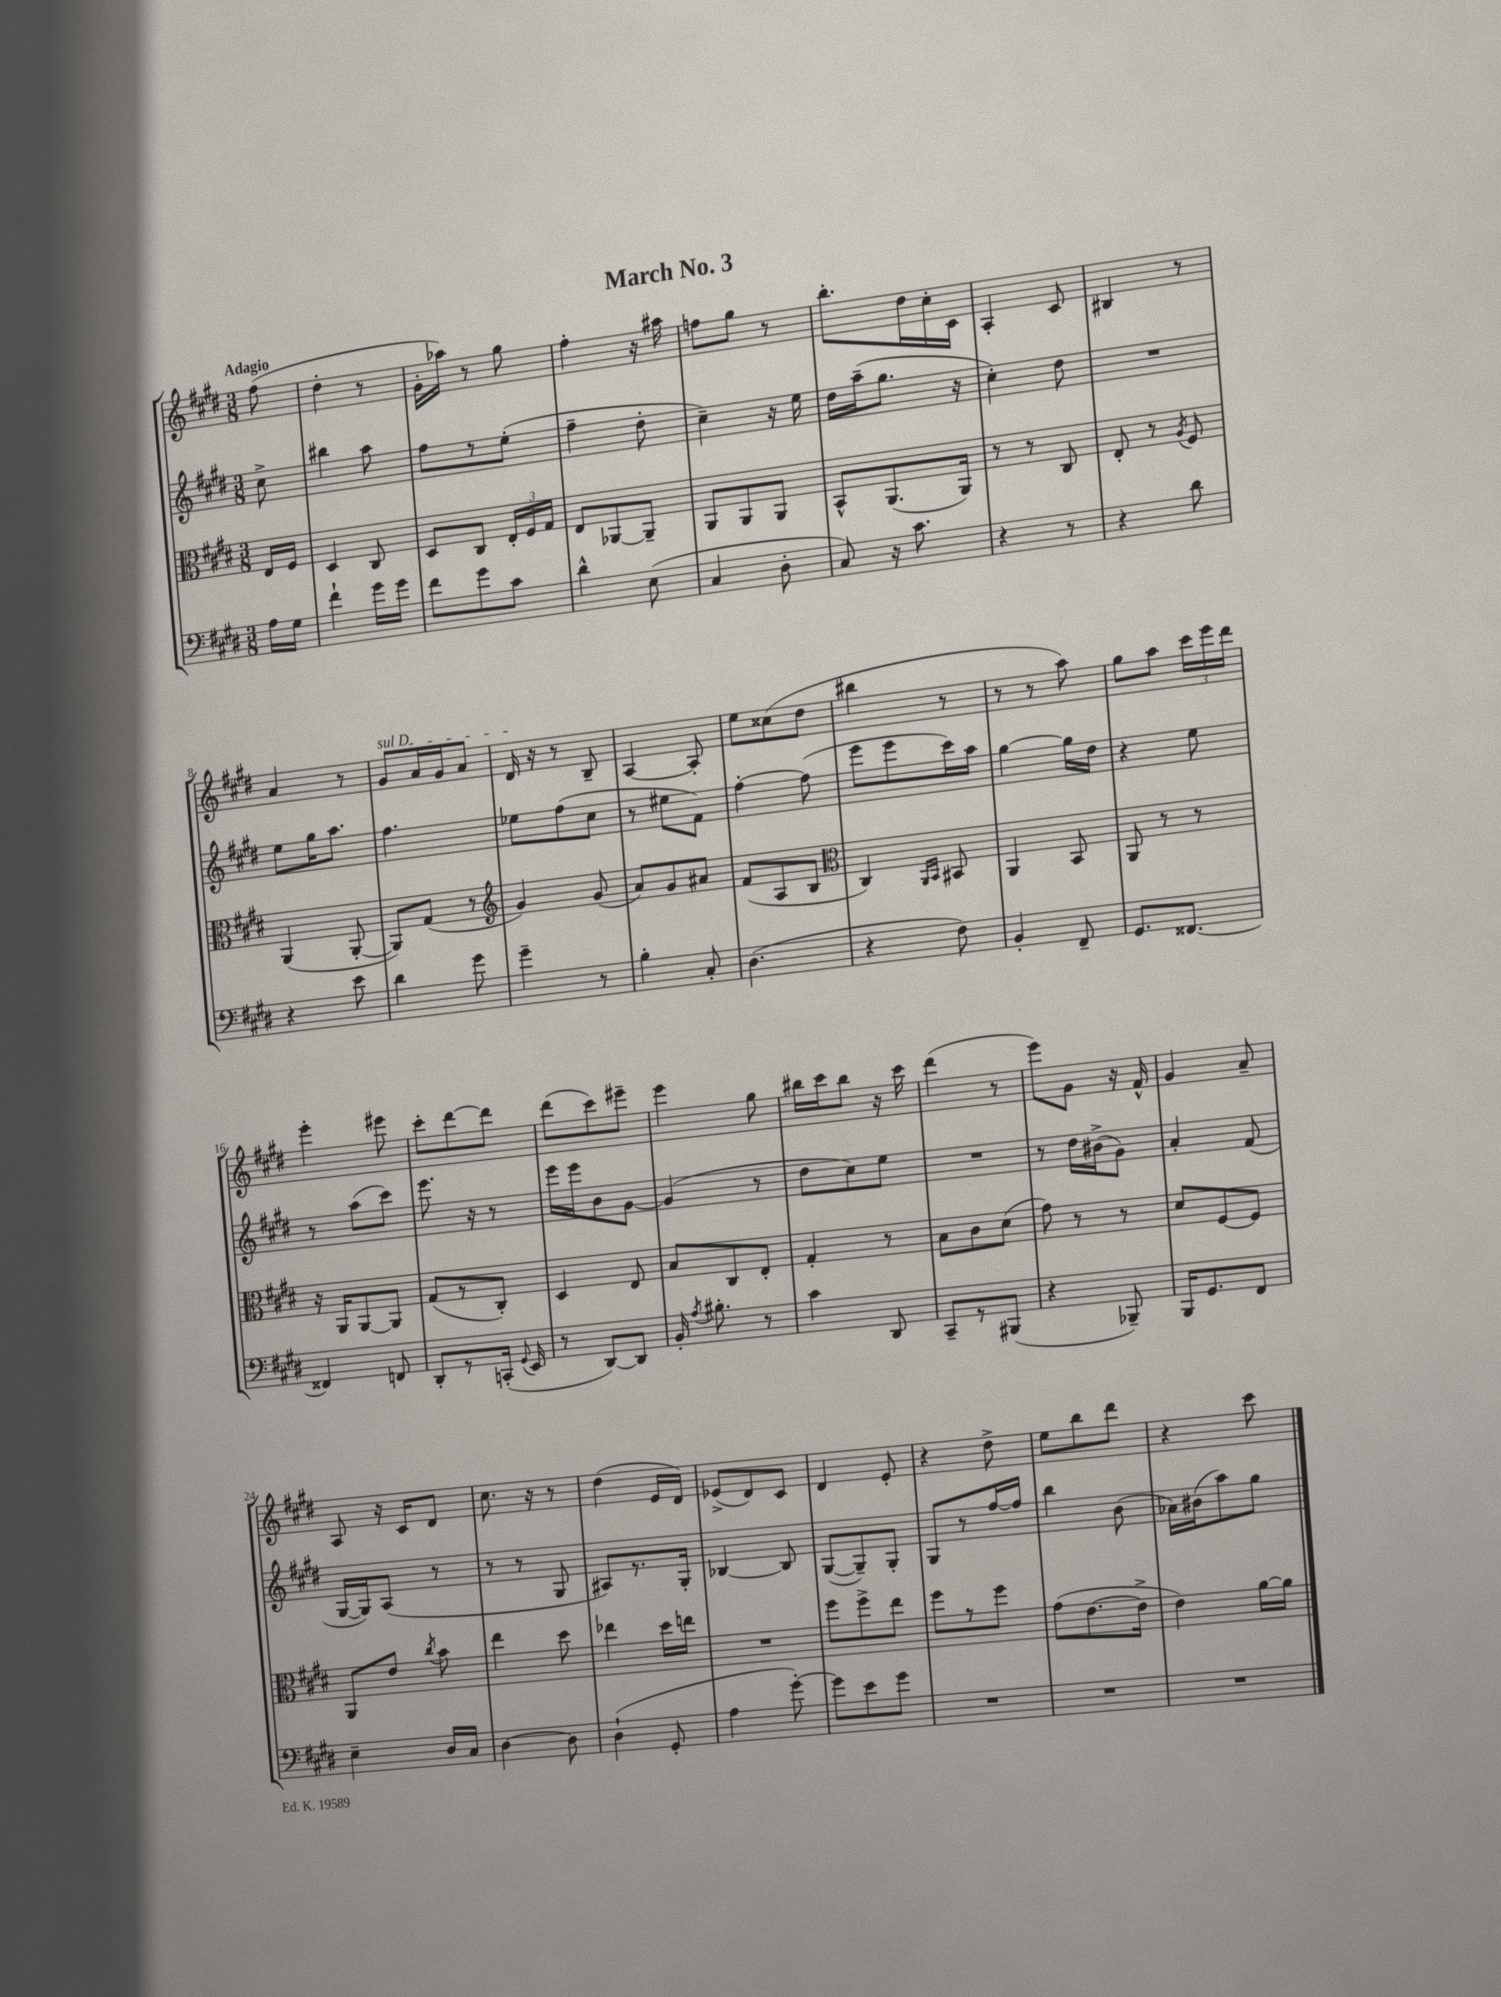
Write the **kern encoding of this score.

**kern	**kern	**kern	**kern
*staff4	*staff3	*staff2	*staff1
*clefF4	*clefC3	*clefG2	*clefG2
*k[f#c#g#d#]	*k[f#c#g#d#]	*k[f#c#g#d#]	*k[f#c#g#d#]
*M3/8	*M3/8	*M3/8	*M3/8
16A\LL	16E/LL	8cc#^\	(8ff#\
16G#\JJ	16F#/JJ	.	.
=	=	=	=
4f#`\	4D#/	4bb#\	4dd#'\
16g#\LL	8C#/	8aa\	8r
16g#\JJ	.	.	.
=	=	=	=
8f#\L	8D#/L	8ff#\L	16g#'\LL
.	.	.	16aa-\JJ)
8g#\	8C#/J	8r	8r
8c#\J	24E'/LL	(8ee'\J	8gg#\
.	24F#/	.	.
.	24G#/JJ	.	.
=	=	=	=
4d#^^\	8E/L	4ff#~\	4ff#'\
.	[8AA-/	.	.
(8E\	8AA-~/]J	8dd#'\	16r
.	.	.	16aa#\
=	=	=	=
4C#/	8AA/L	4cc#~\)	8ff\L
.	8AA/	.	8gg#\J
8D#'\	8AA/J	16r	8r
.	.	16ee\	.
=	=	=	=
8C#/)	8BB^^/L	16dd#\LL	8.bb'\L
.	.	(16aa~\J	.
16r	(8.AA/	8.gg#\J	.
8.c#\	.	.	16dd#\L
.	.	.	16cc#'\
.	16AA/Jk)	16r	16c#\JJ
=	=	=	=
4r	8r	4cc#'\)	4A'/
.	8r	.	.
8r	8C#/	8dd#\	8c#/
=	=	=	=
4r	8E'/	4.r	4B#/
.	8r	.	.
.	8qA/	.	.
8d#\	8F#/	.	8r
=	=	=	=
4r	(4AA/	8ee\L	4a/
.	.	16gg#\K	.
.	.	8.aa\J	.
8e\	[8AA'/	.	8r
=	=	=	=
4d#\	8AA/]L)	4.ff#\	8g#/L
.	(8G#/J	.	16a/L
.	.	.	16g#/J
8g#\	8r	.	8a/J
=	=	=	=
*	*clefG2	*	*
4g#~\	4g#/)	8ee-\L	16d#/
.	.	.	16r
.	.	(8ff#\	8r
8r	(8g#/	8cc#\J	8B~/
=	=	=	=
4B'\	8a/L)	8r	[4A/
.	8g#/	8ee#\L	.
8C#'/	8a#/J	8f#\J)	8A'/]
=	=	=	=
(4.D#\	(8f#/L	[4ff#'\	8ee\L
.	8A/	.	(8cc##\
.	8B/J	(8ff#\]	8dd#\J
=	=	=	=
*	*clefC3	*	*
4r	4C#/)	8eee\L	4bb#\
.	.	8eee\	.
.	16qqAA/LL	.	.
.	16qqBB/JJ	.	.
8F#\)	8BB#/	16ccc#\L)	8r
.	.	16aa\JJ	.
=	=	=	=
4BB'/	4AA/	[4gg#\	8r
.	.	.	8r
8FF#~/	8BB/	16gg#\]LL	8aa\)
.	.	16dd#\JJ	.
=	=	=	=
8.GG#/L	8AA/	4r	8gg#\L
.	8r	.	8aa\J
[8.FF##/J	.	.	.
.	8r	8ee\	24ccc#\LL
.	.	.	24eee\
.	.	.	24ddd#\JJ
=	=	=	=
4FF##/]	16r	8r	4eee'\
.	16AA/LK	.	.
.	[8AA/	(8aa\L	.
8FF/	8AA/]J	8ccc#\J)	8eee#\
=	=	=	=
8DD#'/L	(8G#/L	8.eee\	8ccc#'\L
8r	8r	.	[8ddd#\
.	.	16r	.
(16CC'/Jk	8C#'/J)	8r	8ddd#\]J
8qqGG#/	.	.	.
16EE/	.	.	.
=	=	=	=
8r	4D#/	16eee\LL	(8ddd#\L
.	.	16eee\J	.
[8DD#/L)	.	8b\	8ccc#\)
8DD#/]J	8E/	[8g#\J	8eee#~\J
=	=	=	=
16BB'/	8B/L	(4g#/]	4eee\
8qA/	.	.	.
8.B#'\	.	.	.
.	8C#/	.	.
8r	8E'/J	8r	8gg#\
=	=	=	=
4c#\	4G#'/	8dd#\L	16bb#\LL
.	.	.	16ccc#\J
.	.	8cc#\)	8bb#\J
8DD#/	8r	8ee\J	16r
.	.	.	16ccc#\
=	=	=	=
8CC#~/L	8B\L	4.r	(4ddd#\
8r	8c#\	.	.
(8BBB#/J	(8d#\J	.	8r
=	=	=	=
4r	8g#\)	8r	8eee\L)
.	8r	16dd#\LL	8g#\J
.	.	(16b#^\J	.
8BBB-~/)	8r	8g#\J)	16r
.	.	.	16f#^^/
=	=	=	=
16BBB/LK	8d#/L	4a'/	4g#/
8.GG#/	.	.	.
.	[8F#/	.	.
8FF#/J	8F#/]J	(8f#/	8a~/
=	=	=	=
4E~\	8AA/L	[16G#/LL	8A/
.	.	16G#/]J)	.
.	8e/J	(8A/J	16r
.	.	.	16c#/LK
.	8qcc#/	.	.
16D#/LL	8b\	8r	8d#/J
16C#/JJ	.	.	.
=	=	=	=
[4D#\	4ee\	8r	8.cc#\
.	.	8r	.
.	.	.	16r
8D#\]	8dd#\	8G#/	8r
=	=	=	=
(4D#`\	4ee-\	8A#/L)	(4dd#\
.	.	8.r	.
8GG#'/	16dd#\LL	.	16e/LL
.	16ee\JJ	16G#'/Jk	16d#/JJ)
=	=	=	=
4A\	4.r	[4B-/	(8e-^/L
.	.	.	8d#/)
[8g#'\)	.	8B-/]	8c#/J
=	=	=	=
8g#\]L	8ff#\L	([8G#/L	4d#/
8e\	8ff#^\	8G#~/])	.
8g#\J	8ee\J	8G#'/J	8e'/
=	=	=	=
4.r	8ff#\L	8G#/L	4r
.	8r	8r	.
.	8ff#\J	[16ff#/L	8dd#^\
.	.	16ff#/]JJ	.
=	=	=	=
4.r	(8g#\L	4bb\	8ee\L
.	[8.e\	.	8bb\
.	.	(8b\	8ddd#\J
.	16e^\]Jk	.	.
=	=	=	=
4.r	4e\)	16a-\LL)	4r
.	.	(16b#\J	.
.	.	8aa\)	.
.	[16a\LL	8gg#\J	8ccc#\
.	16a\]JJ	.	.
==	==	==	==
*-	*-	*-	*-
